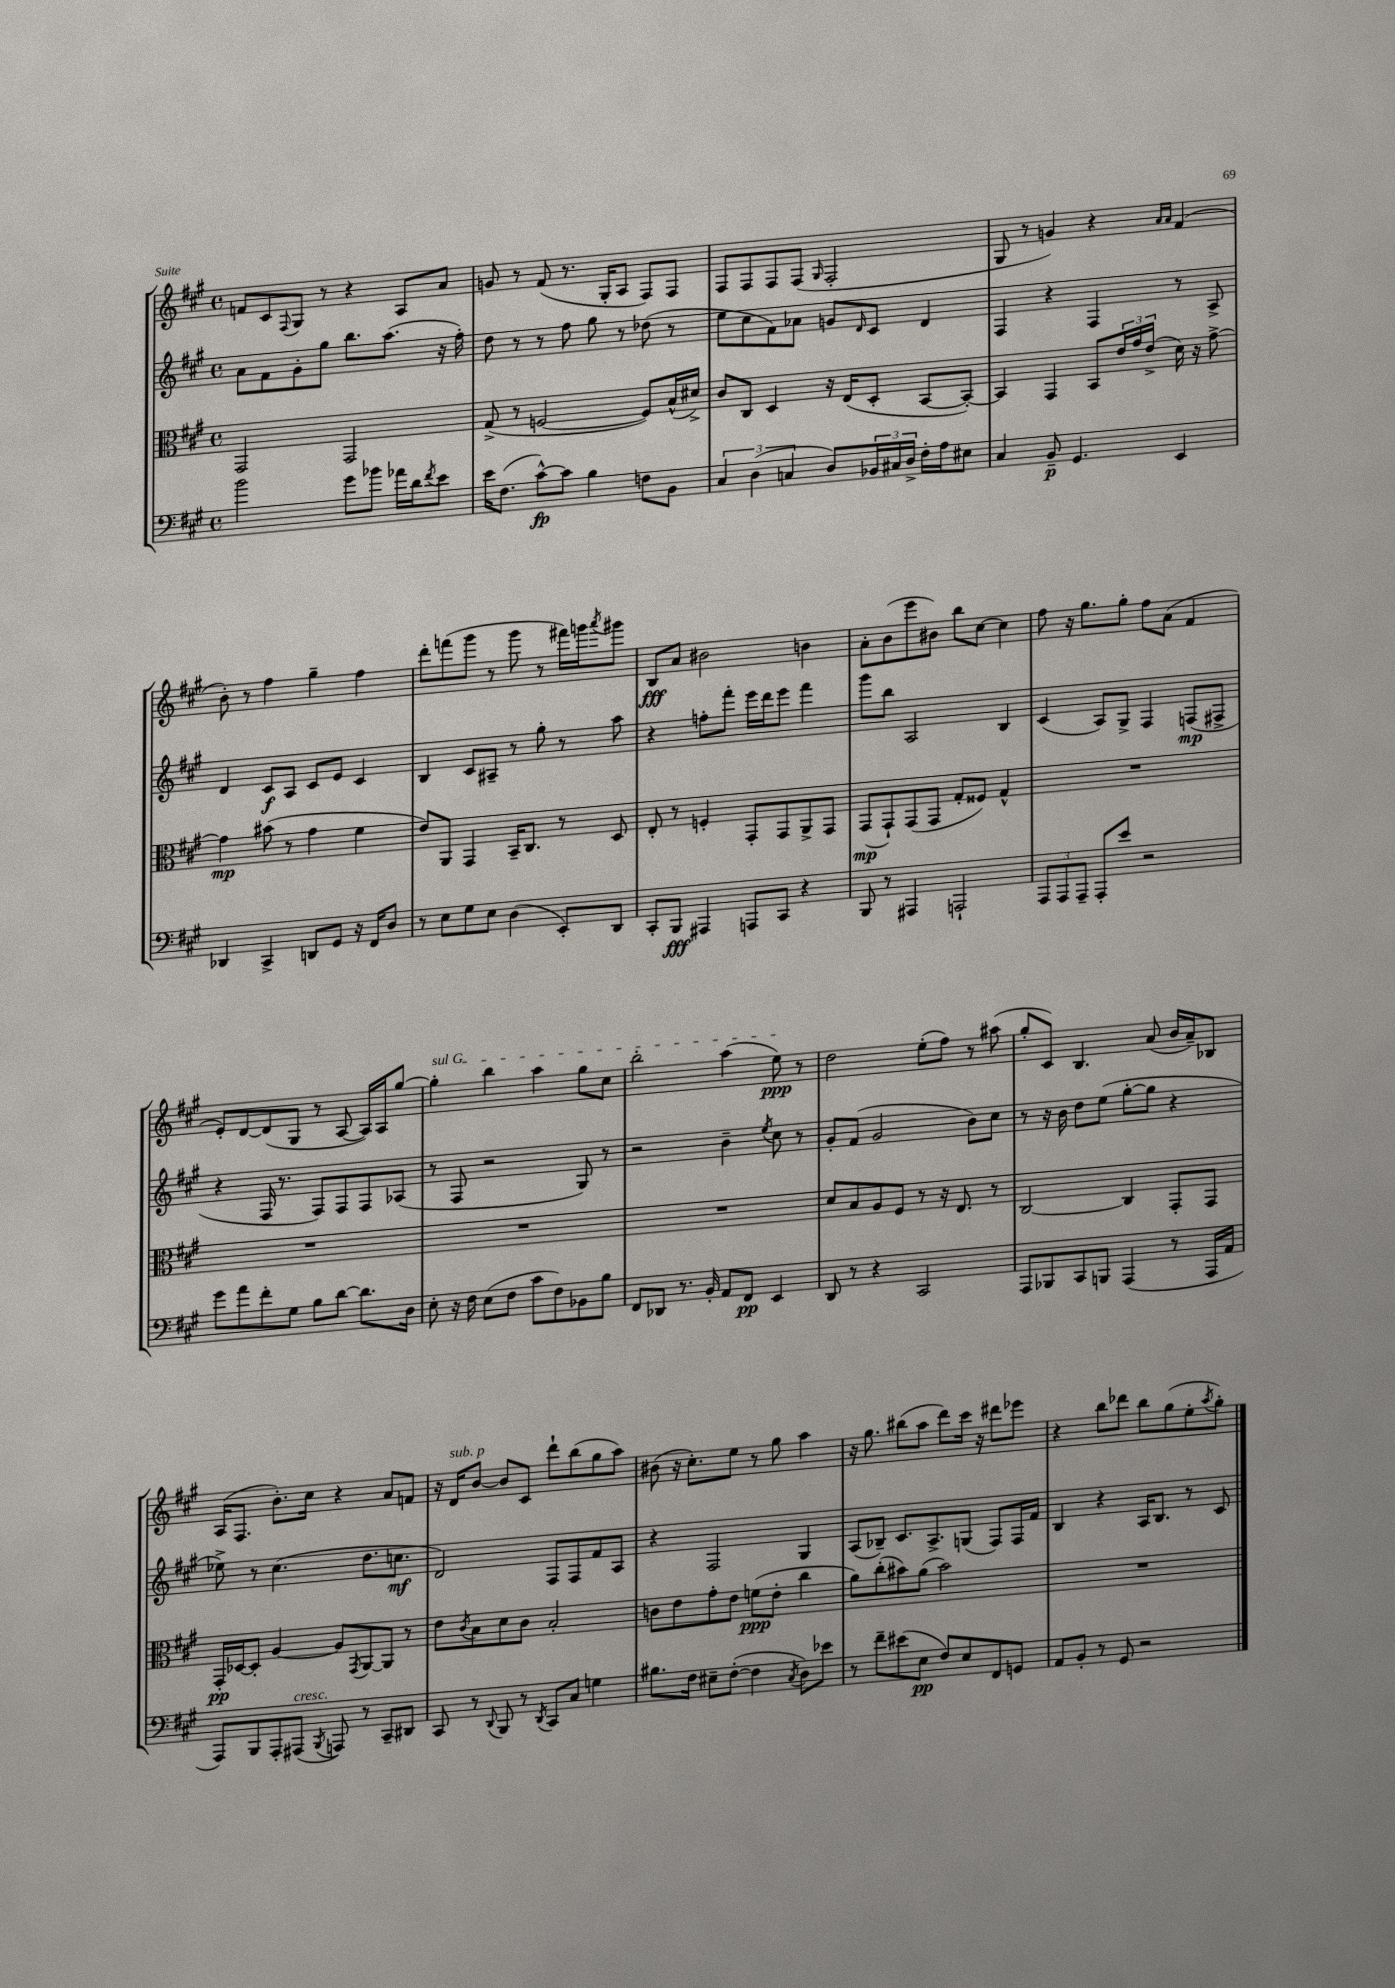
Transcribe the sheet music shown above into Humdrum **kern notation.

**kern	**dynam	**kern	**dynam	**kern	**dynam	**kern	**dynam
*part4	*part4	*part3	*part3	*part2	*part2	*part1	*part1
*staff4	*staff4	*staff3	*staff3	*staff2	*staff2	*staff1	*staff1
*clefF4	*	*clefC3	*	*clefG2	*	*clefG2	*
*k[f#c#g#]	*	*k[f#c#g#]	*	*k[f#c#g#]	*	*k[f#c#g#]	*
*M4/4	*	*M4/4	*	*M4/4	*	*M4/4	*
*met(c)	*	*met(c)	*	*met(c)	*	*met(c)	*
=106	=106	=106	=106	=106	=106	=106	=106
2b\	.	2GG#/	.	8a\L	.	8fn/L	.
.	.	.	.	8f#\	.	8c#/	.
.	.	.	.	.	.	8qqF#/	.
.	.	.	.	8g#'\	.	8G#/J	.
.	.	.	.	8gg#\J	.	8r	.
8g#\L	.	2GG#/	.	8.bb\L	.	4r	.
8b-X\J	.	.	.	.	.	.	.
.	.	.	.	(8.aa\J	.	.	.
16a-X\LL	.	.	.	.	.	8A/L	.
16d\J	.	.	.	.	.	.	.
8qf#/	.	.	.	.	.	.	.
8e\J	.	.	.	16r	.	8a/J	.
.	.	.	.	16ff#'\)	.	.	.
=107	=107	=107	=107	=107	=107	=107	=107
16e\KL	.	(8G#^/	.	8dd\	.	8gn/	.
(8.F#\J	.	.	.	.	.	.	.
.	.	8r	.	8r	.	8r	.
[8c#^^\L)	fp	[2Fn/	.	8r	.	(8f#/	.
8c#\J]	.	.	.	8ff#\	.	8.r	.
4B\	.	.	.	8gg#\	.	.	.
.	.	.	.	.	.	16G#'/KL	.
.	.	.	.	8r	.	8A/J	.
8Fn\L	.	8F/L])	.	(8dd-X\	.	8F#/L)	.
8BB\J	.	(16B^^/L	.	8r	.	8F#/J	.
.	.	16d#X^/JJ)	.	.	.	.	.
=108	=108	=108	=108	=108	=108	=108	=108
6C#/	.	8c#/L	.	8ee\L	.	8F#/L	.
.	.	8C#/J	.	8cc#\	.	8F#/	.
(6D\	.	.	.	.	.	.	.
.	.	4D/	.	8f#\)	.	8F#/	.
6Cn/	.	.	.	.	.	.	.
.	.	.	.	8a-X\J	.	(8F#/J	.
.	.	.	.	.	.	16qqG#/	.
8D/L)	.	16r	.	8gn/L	.	2F#'/	.
.	.	(16E/KL	.	.	.	.	.
.	.	.	.	16qqd/	.	.	.
24BB-X/L	.	8D'/J	.	8c#/J	.	.	.
24C#X/	.	.	.	.	.	.	.
24D^/JJ	.	.	.	.	.	.	.
16F#'\LL	.	[8BB/L	.	4d/	.	.	.
16A\J	.	.	.	.	.	.	.
8E#X\J	.	8BB'/J_)	.	.	.	.	.
=109	=109	=109	=109	=109	=109	=109	=109
4C#/	.	4BB/]	.	4F#/	.	8G#/	.
.	.	.	.	.	.	8r	.
8BB~/	p	4GG#/	.	4r	.	4gn/)	.
4.GG#/	.	.	.	.	.	.	.
.	.	8BB/L	.	4F#/	.	4r	.
.	.	24e/L	.	.	.	.	.
.	.	24g#/	.	.	.	.	.
.	.	(24e^/JJ	.	.	.	.	.
.	.	.	.	.	.	16qqa/LL	.
.	.	.	.	.	.	16qqa/JJ	.
4EE/	.	16d\)	.	8r	.	(4f#/	.
.	.	16r	.	.	.	.	.
.	.	[8g#^\	.	8A^/	.	.	.
!!LO:LB:g=z
=110	=110	=110	=110	=110	=110	=110	=110
4DD-X/	.	4g#\]	mp	4d/	.	8b'\)	.
.	.	.	.	.	.	8r	.
4CC#^/	.	(8b#X\	.	8c#/L	f	4ff#\	.
.	.	8r	.	8A/J	.	.	.
8DDn/L	.	4g#\	.	8c#/L	.	4gg#~\	.
8GG#/J	.	.	.	8e/J	.	.	.
16r	.	4f#\	.	4c#/	.	4ff#\	.
16FF#/KL	.	.	.	.	.	.	.
8D/J	.	.	.	.	.	.	.
=111	=111	=111	=111	=111	=111	=111	=111
8r	.	8e/L)	.	4B/	.	8ddd'\L	.
8E\L	.	8AA/J	.	.	.	(8fffn\	.
8G#\	.	4GG#/	.	8c#/L	.	8ggg#\J	.
8E\J	.	.	.	8A#X~/J	.	8r	.
(4D\	.	16BB~/KL	.	8r	.	8ggg#\	.
.	.	8.C#/J	.	.	.	.	.
.	.	.	.	8gg#'\	.	8r	.
8EE'/L)	.	8r	.	8r	.	16fff#X\LL)	.
.	.	.	.	.	.	16gggn\J	.
.	.	.	.	.	.	8qaaa/	.
8DD/J	.	8D/	.	8aa\	.	8ggg#X\J	.
=112	=112	=112	=112	=112	=112	=112	=112
8CC#'/L	.	8E'/	.	4r	.	8B/L	fff
8BBB/J	fff	8r	.	.	.	8a/J	.
4AAA#X/	.	4Fn'/	.	8ffn'\L	.	2b#X\	.
.	.	.	.	8fff#'\J	.	.	.
8AAAn/L	.	8GG#'/L	.	16eee\LL	.	.	.
.	.	.	.	16ddd\J	.	.	.
8CC#/J	.	8GG#/	.	8eee\J	.	.	.
4r	.	8AA^/	.	4fff#\	.	4bn\	.
.	.	8GG#/J	.	.	.	.	.
=113	=113	=113	=113	=113	=113	=113	=113
8BBB/	.	(8GG#/L	mp	8ggg#\L	.	8a'\L	.
8r	.	8GG#`/)	.	8bb\J	.	(8b\	.
4AAA#X/	.	(8GG#/	.	2A/	.	8eee\	.
.	.	8GG#/J	.	.	.	8b#X\J)	.
2AAAn`/	.	8G#'/L	.	.	.	8bb\L	.
.	.	8F##X/J)	.	.	.	[8cc#\J	.
.	.	4G#^^/	.	4B/	.	4cc#\]	.
=114	=114	=114	=114	=114	=114	=114	=114
12AAA/L	.	1r	.	(4c#/	.	8ff#\	.
12AAA/	.	.	.	.	.	.	.
.	.	.	.	.	.	16r	.
12AAA~/J	.	.	.	.	.	.	.
.	.	.	.	.	.	8.gg#\L	.
8AAA'/L	.	.	.	8A/L)	.	.	.
8e/J	.	.	.	8G#^/J	.	8gg#'\J	.
2r	.	.	.	4F#/	.	8ff#\L	.
.	.	.	.	.	.	(8a\J	.
.	.	.	.	(8Fn/L	mp	4f#/	.
.	.	.	.	8F#X^/J	.	.	.
!!LO:LB:g=z
=115	=115	=115	=115	=115	=115	=115	=115
8g#\L	.	1r	.	4r	.	8e'/L)	.
8a\	.	.	.	.	.	[8d/	.
8f#'\	.	.	.	16F#/	.	(8d/]	.
.	.	.	.	8.r	.	.	.
8G#\J	.	.	.	.	.	8G#/J	.
8B\L	.	.	.	8F#/L)	.	8r	.
[8d\J	.	.	.	8F#/	.	[8A/	.
8.d\L]	.	.	.	8F#/	.	16A/LL])	.
.	.	.	.	.	.	16A/J	.
.	.	.	.	(8A-X/J	.	[8gg#/J	.
16D\Jk	.	.	.	.	.	.	.
=116	=116	=116	=116	=116	=116	=116	=116
!	!	!	!	!	!	!LO:TX:a:i:t=sul G	!
8E'\	.	1r	.	8r	.	4gg#'\]	.
16r	.	.	.	8F#/	.	.	.
16F#\	.	.	.	.	.	.	.
(8E\L	.	.	.	2r	.	4bb\	.
8F#\J	.	.	.	.	.	.	.
8c#\L	.	.	.	.	.	4aa\	.
8F#\)	.	.	.	.	.	.	.
8BB-X\	.	.	.	8G#/)	.	8gg#\L	.
8B\J	.	.	.	8r	.	8cc#\J	.
=117	=117	=117	=117	=117	=117	=117	=117
8FF#/L	.	1r	.	2r	.	2bb'\	.
8DD-X/J	.	.	.	.	.	.	.
8.r	.	.	.	.	.	.	.
16BB'/	.	.	.	.	.	.	.
8AA/L	.	.	.	4b~\	.	(4aa\	.
8FF#/J	pp	.	.	.	.	.	.
.	.	.	.	8qee/	.	.	.
4EE/	.	.	.	8cc#\	.	8ee\)	ppp
.	.	.	.	8r	.	8r	.
=118	=118	=118	=118	=118	=118	=118	=118
8DD/	.	8d/L	.	8g#'/L	.	2dd\	.
8r	.	8B/	.	(8f#/J	.	.	.
4r	.	8A/	.	2g#/	.	.	.
.	.	8F#/J	.	.	.	.	.
2CC#/	.	8r	.	.	.	(8ee'\L	.
.	.	16r	.	.	.	8ff#\J)	.
.	.	8.E/	.	.	.	.	.
.	.	.	.	8b\L)	.	8r	.
.	.	8r	.	8cc#\J	.	(8aa#X\	.
=119	=119	=119	=119	=119	=119	=119	=119
8AAA/L	.	[2C#/	.	8r	.	8gg#'/L	.
8BBB-X/	.	.	.	16r	.	8c#/J)	.
.	.	.	.	16b\	.	.	.
8CC#/	.	.	.	8dd\L	.	4.B/	.
8BBBn/J	.	.	.	(8ee\J	.	.	.
(4AAA/	.	4C#/]	.	[8gg#'\L	.	.	.
.	.	.	.	8gg#\J]	.	(8a/	.
8r	.	8GG#'/L	.	4r	.	16b/LL	.
.	.	.	.	.	.	16a~/J)	.
16AAA/LL	.	8GG#/J	.	.	.	8B-X/J	.
16AA/JJ	.	.	.	.	.	.	.
!!LO:LB:g=z
=120	=120	=120	=120	=120	=120	=120	=120
8AAA/L)	.	16GG#'/LL	pp	8ee-X^\)	.	(16A/KL	.
.	.	[16D-X/J	.	.	.	8.F#/J	.
8BBB/	.	8D-'/J]	.	8r	.	.	.
8AAA'/	.	[4A/	.	(4.cc#\	.	8.b'\L)	.
!LO:TX:a:i:t=cresc.	!	!	!	!	!	!	!
(8AAA#X/J	.	.	.	.	.	.	.
.	.	.	.	.	.	16cc#\Jk	.
8qBBB/	.	.	.	.	.	.	.
8AAAn/)	.	8A/L]	.	.	.	4r	.
.	.	8qGG#/	.	.	.	.	.
8r	.	[8AA/	.	8.dd\L	.	.	.
8CC#~/L	.	8AA/J]	.	.	.	8a/L	.
.	.	.	.	8.ccn\J	mf	.	.
8DD#X/J	.	8r	.	.	.	8fn/J	.
=121	=121	=121	=121	=121	=121	=121	=121
8CC#/	.	8e\L	.	2d/)	.	16r	.
!	!	!	!	!	!	!LO:TX:a:i:t=sub. p	!
.	.	.	.	.	.	16d/KL	.
.	.	8qc#/	.	.	.	.	.
8r	.	8B\	.	.	.	[8b/J	.
8qqDD/	.	.	.	.	.	.	.
8BBB/	.	8d\	.	.	.	8b/L]	.
8r	.	8c#\J	.	.	.	8c#/J	.
8qDD/	.	.	.	.	.	.	.
8CC#/L	.	2B'/	.	8F#/L	.	8ddd`\L	.
8C#/J	.	.	.	8F#/	.	(8bb\	.
4Gn\	.	.	.	8f#/	.	8gg#\	.
.	.	.	.	8A/J	.	8aa\J)	.
=122	=122	=122	=122	=122	=122	=122	=122
8.B#X\L	.	8cn\L	.	4r	.	(8b#X\	.
.	.	8e\	.	.	.	16r	.
16F#\Jk	.	.	.	.	.	8.cc#'\L)	.
8E#X~\L	.	8g#'\	.	2F#/	.	.	.
([8F#'\J	.	8e\J	.	.	.	8ee\J	.
4F#\]	.	(8fn\L	ppp	.	.	8r	.
.	.	8e'\J	.	.	.	8gg#\	.
8qC#/	.	.	.	.	.	.	.
8D\L)	.	4cc#\	.	4G#/	.	4aa\	.
8e-X\J	.	.	.	.	.	.	.
=123	=123	=123	=123	=123	=123	=123	=123
8r	.	8a\L)	.	(8A/L	.	16r	.
.	.	.	.	.	.	8.gg#\	.
8f#~\L	.	(8cc#'\	.	8B-X~/J)	.	.	.
(8e#X\	.	8b#X\)	.	8.c#/L	.	(8bb#X\L	.
8E\J	pp	(8a\J	.	.	.	8aa\J	.
.	.	.	.	8.A^/	.	.	.
8F#/L)	.	2b#\)	.	.	.	8ddd\L)	.
8E/	.	.	.	(8Gn/J	.	16ccc#\Jk	.
.	.	.	.	.	.	16r	.
8FF#/	.	.	.	8F#/L)	.	8ddd#X\L	.
8GGn/J	.	.	.	16F#/L	.	8eee-X\J	.
.	.	.	.	16f#/JJ	.	.	.
=124	=124	=124	=124	=124	=124	=124	=124
8AA/L	.	1r	.	4B/	.	4r	.
8BB'/J	.	.	.	.	.	.	.
8r	.	.	.	4r	.	8bb\L	.
8GG#/	.	.	.	.	.	8ddd-X\J	.
2r	.	.	.	16A/KL	.	8bb\L	.
.	.	.	.	8.B/J	.	.	.
.	.	.	.	.	.	(8gg#\	.
.	.	.	.	8r	.	8ee'\	.
.	.	.	.	.	.	8qaa/	.
.	.	.	.	8c#/	.	8gg#'\J)	.
==	==	==	==	==	==	==	==
*-	*-	*-	*-	*-	*-	*-	*-
